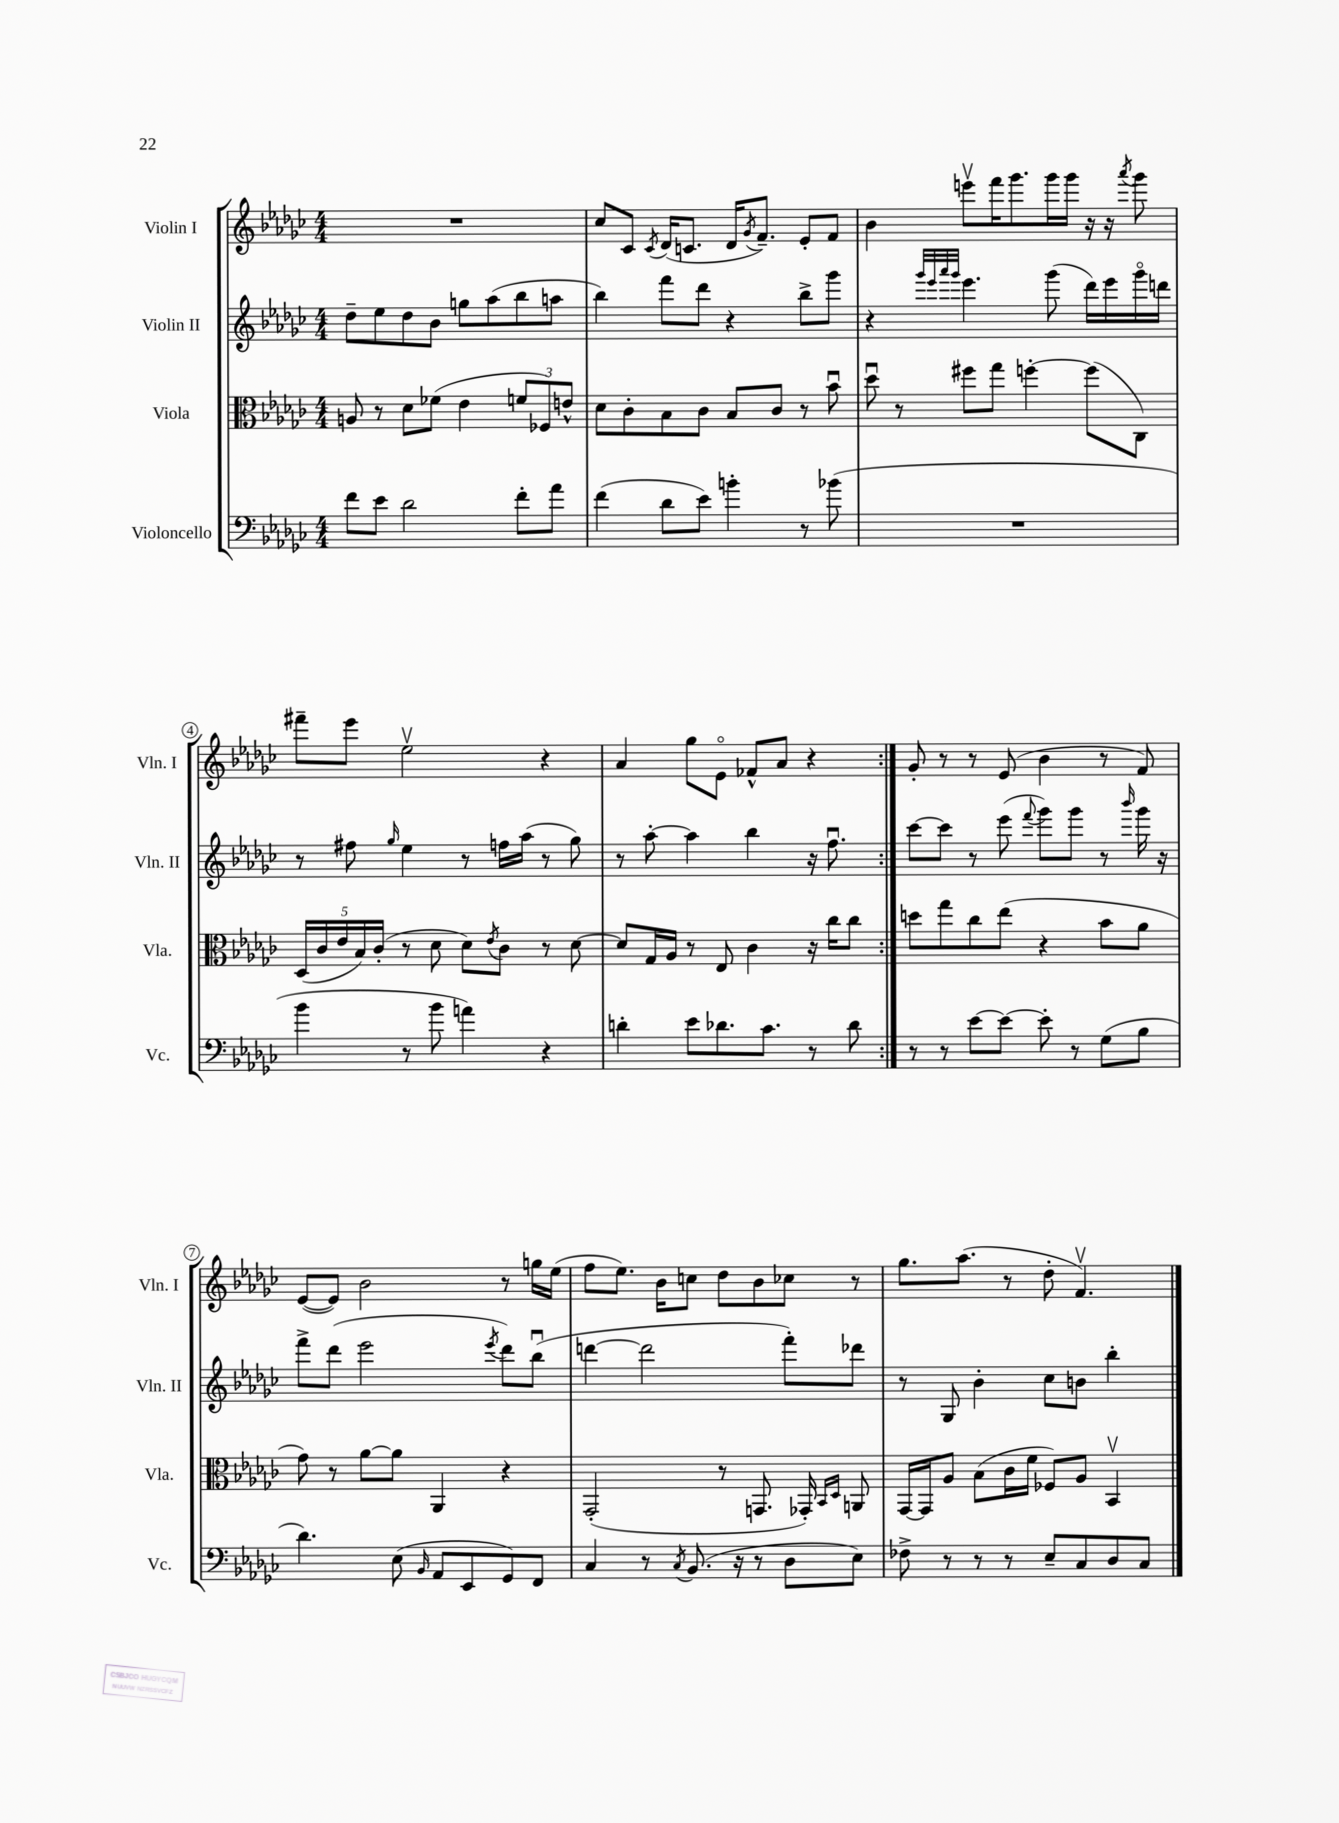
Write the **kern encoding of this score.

**kern	**kern	**kern	**kern
*part4	*part3	*part2	*part1
*staff4	*staff3	*staff2	*staff1
*I"Violoncello	*I"Viola	*I"Violin II	*I"Violin I
*I'Vc.	*I'Vla.	*I'Vln. II	*I'Vln. I
*clefF4	*clefC3	*clefG2	*clefG2
*k[b-e-a-d-g-c-]	*k[b-e-a-d-g-c-]	*k[b-e-a-d-g-c-]	*k[b-e-a-d-g-c-]
*M4/4	*M4/4	*M4/4	*M4/4
=1	=1	=1	=1
8f\L	8An/	8dd-~\L	1r
8e-\J	8r	8ee-\	.
2d-\	8d-\L	8dd-\	.
.	(8f-X\J	8b-\J	.
.	4e-\	8ggn\L	.
.	.	(8aa-\	.
8f'\L	12fn/L	8bb-\	.
.	12F-X/)	.	.
8a-\J	.	8aan\J	.
.	12en^^/J	.	.
=2	=2	=2	=2
(4f\	8d-\L	4bb-\)	8cc-/L
.	8c-'\	.	8c-/J
.	.	.	8qc-/
8d-\L	8B-\	8fff\L	(16d-/KL
.	.	.	8.cn/J
8e-\J)	8c-\J	8ddd-\J	.
4bn'\	8B-/L	4r	16d-/KL
.	.	.	8qg-/
.	.	.	8.f~/J)
.	8c-/J	.	.
8r	8r	8bb-^\L	8e-'/L
(8b-X\	8b-u\	8ggg-\J	8f/J
=3	=3	=3	=3
1r	8dd-u\	4r	4b-\
.	8r	.	.
.	.	32qqggg-/LLL	.
.	.	32qqeee-/	.
.	.	32qqaaa-/	.
.	.	32qqggg-/JJJ	.
.	8ff#X\L	4.eee-\	8eeenv\L
.	8gg-\J	.	16fff\K
.	.	.	8.ggg-\
.	[4ffn'\	.	.
.	.	(8ggg-\	16ggg-\L
.	.	.	16ggg-\JJ
.	(8ff\L]	16ddd-\LL)	16r
.	.	16eee-\	16r
.	.	.	8qaaa-/
.	8C-\J)	16ggg-\	8ggg-\
.	.	16dddn\JJ	.
!!LO:LB:g=z
=4	=4	=4	=4
4b-\	(20D-/LL	8r	8fff#X~\L
.	20c-/	.	.
.	20e-/	.	.
.	.	8ff#X\	8eee-\J
.	20B-/)	.	.
.	(20c-'/JJ	.	.
.	.	16qqgg-/	.
8r	8r	4ee-\	2ee-v\
8b-\	8d-\	.	.
4an\)	8d-\L)	8r	.
.	8qe-/	.	.
.	8c-\J	16ffn\LL	.
.	.	(16aa-\JJ	.
4r	8r	8r	4r
.	[8d-\	8gg-\)	.
=5	=5	=5	=5
4dn'\	8d-/L]	8r	4a-/
.	16G-/L	[8aa-'\	.
.	16A-/JJ	.	.
8e-\L	8r	4aa-\]	8gg-\L
8.d-X\	8E-/	.	8e-\J
.	4c-\	4bb-\	8f-X^^/L
8.c-\J	.	.	.
.	.	.	8a-/J
8r	16r	16r	4r
.	16cc-\KL	8.ffu\	.
8d-\	8cc-\J	.	.
=6:|!	=6:|!	=6:|!	=6:|!
8r	8ddn\L	[8ccc-\L	8g-'/
8r	8gg-\	8ccc-\J]	8r
[8e-\L	8cc-\	8r	8r
8e-\J_	(8ee-\J	(8eee-\	(8e-/
.	.	8qqfff/	.
8e-'\]	4r	8ggg-\L)	4b-\
8r	.	8ggg-\J	.
(8G-\L	8b-\L	8r	8r
.	.	16qqbbb-/	.
8B-\J	8a-\J	16ggg-\	8f/)
.	.	16r	.
!!LO:LB:g=z
=7	=7	=7	=7
4.d-\)	8g-\)	8fff^\L	([8e-/L
.	8r	(8ddd-\J	8e-/J])
.	[8a-\L	2eee-\	2b-\
(8E-\	8a-\J]	.	.
16qqBB-/	.	.	.
8AA-/L	4AA-/	.	.
8EE-/	.	.	.
.	.	8qeee-/	.
8GG-/)	4r	8ddd-\L)	8r
8FF/J	.	(8bb-u\J	16ggn\LL
.	.	.	(16ee-\JJ
=8	=8	=8	=8
4C-/	(2GG-'/	[4dddn\	8ff\L
.	.	.	8.ee-\J)
8r	.	2ddd\]	.
.	.	.	16b-\KL
8qC-/	.	.	.
(8.BB-/	.	.	8ccn\J
.	8r	.	8dd-\L
16r	.	.	.
8r	8.GGn/	.	8b-\
8D-\L	.	8fff'\L)	8cc-X\J
.	16GG-X'/)	.	.
.	16qqBB-/LL	.	.
.	16qqD-/JJ	.	.
8E-\J)	8AAn/	8ddd-X\J	8r
=9	=9	=9	=9
8F-X^\	[16GG-/LL	8r	8.gg-\L
.	16GG-/J]	.	.
8r	8A-/J	8G-/	.
.	.	.	(8.aa-\J
8r	(8B-\L	4b-'\	.
8r	16c-\L	.	8r
.	16f\JJ	.	.
8E-~/L	8F-X/L)	8cc-\L	8dd-'\
8C-/	8A-/J	8bn\J	4.fv/)
8D-/	4BB-v/	4bb-'\	.
8C-/J	.	.	.
==	==	==	==
*-	*-	*-	*-
